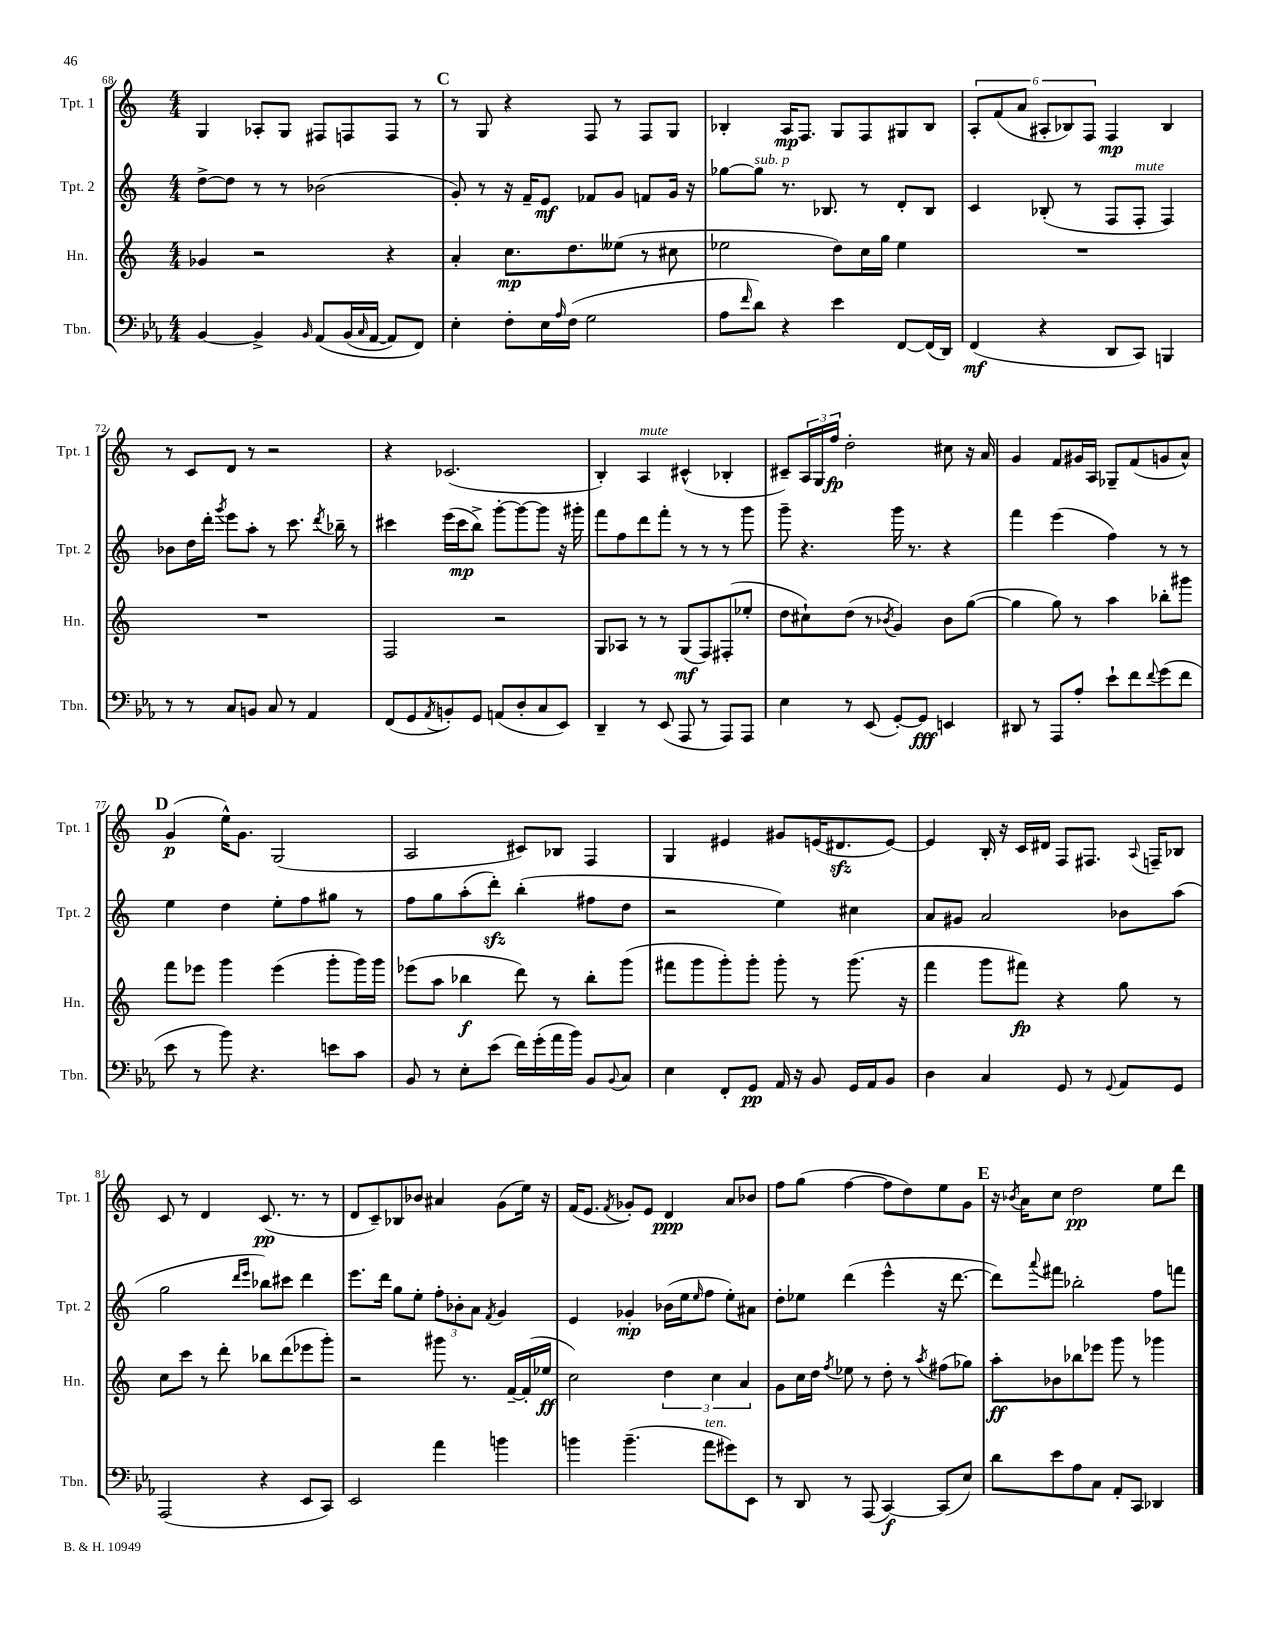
<<
\new StaffGroup <<
\new Staff = "s0" \with { instrumentName = "Tpt. 1" shortInstrumentName = "Tpt. 1" } {
    \clef treble \key c \major \numericTimeSignature \time 4/4
    g4 aes8-. g8 fis8 f8 f8 r8 |
    \mark \markup { \bold "C" } r8 g8 r4 f8 r8 f8 g8 |
    bes4-. a16\mp f8. g8 f8 gis8 bes8 |
    \tuplet 6/4 { a8-. f'8( a'8 ais8-. bes8) f8 } f4\mp bes4 |
    r8 c'8 d'8 r8 r2 |
    r4 ces'2.( |
    b4-.) a4^\markup { \italic "mute" } cis'4-^( bes4-. |
    cis'8--) \tuplet 3/2 { a16 g16 f''16\fp } d''2-. cis''8 r16 a'16 |
    g'4 f'8 gis'16 a16 ges8-- f'8( g'8 a'8-^) |
    \mark \markup { \bold "D" } g'4\p( e''16-^) g'8. g2( |
    a2 cis'8) bes8 f4 |
    g4 eis'4 gis'8 e'16( dis'8.\sfz e'8~) |
    e'4 b16-. r16 c'16 dis'16 f8 fis8. \appoggiatura { a8 } f16-- bes8 |
    c'8 r8 d'4 c'8.\pp( r8. r8 |
    d'8 c'8--) bes8 bes'8 ais'4 g'8( e''16) r16 |
    f'16( e'8. \acciaccatura { f'8 } ges'8-.) e'8 d'4\ppp a'8 bes'8 |
    f''8 g''8( f''4~ f''8 d''8) e''8 g'8 |
    \mark \markup { \bold "E" } r16 \acciaccatura { bes'8 } a'16 c''8 d''2\pp e''8 d'''8 \bar "|." |
}
\new Staff = "s1" \with { instrumentName = "Tpt. 2" shortInstrumentName = "Tpt. 2" } {
    \clef treble \key c \major \numericTimeSignature \time 4/4
    d''8~-> d''8 r8 r8 bes'2( |
    \mark \markup { \bold "C" } g'8-.) r8 r16 f'16-- e'8\mf fes'8 g'8 f'8 g'16 r16 |
    ges''8~ ges''8^\markup { \italic "sub. p" } r8. bes8. r8 d'8-. bes8 |
    c'4 bes8-.( r8 f8 f8-.^\markup { \italic "mute" } f4) |
    bes'8 d''16 d'''16-. \acciaccatura { g'''8 } e'''8 a''8-. r8 c'''8. \acciaccatura { d'''8 } bes''16-- r8 |
    cis'''4 e'''16( cis'''16\mp b''8->) g'''8~-. g'''8~ g'''8 r16 gis'''16-. |
    f'''8 f''8 d'''8 f'''8-. r8 r8 r8 g'''8 |
    g'''8-- r4. g'''16 r8. r4 |
    f'''4 e'''4( f''4) r8 r8 |
    \mark \markup { \bold "D" } e''4 d''4 e''8-. f''8 gis''8 r8 |
    f''8 g''8 a''8-.( d'''8-.\sfz) b''4-.( fis''8 d''8 |
    r2 e''4) cis''4 |
    a'8 gis'8 a'2 bes'8 a''8( |
    g''2 \grace { d'''16 e'''16 } bes''8) cis'''8 d'''4 |
    e'''8. d'''16 g''8 e''8-. \tuplet 3/2 { f''8-. bes'8-. a'8 } \acciaccatura { f'8 } g'4 |
    e'4 ges'4-.\mp bes'16( e''16 \grace { e''16 } f''8 e''8-.) ais'8 |
    d''8-. ees''8 d'''4( e'''4-^ r16 d'''8.~ |
    \mark \markup { \bold "E" } d'''8) \appoggiatura { a'''8 } fis'''8 bes''2-. f''8 f'''8 \bar "|." |
}
\new Staff = "s2" \with { instrumentName = "Hn." shortInstrumentName = "Hn." } {
    \clef treble \key c \major \numericTimeSignature \time 4/4
    ges'4 r2 r4 |
    \mark \markup { \bold "C" } a'4-. c''8.\mp d''8. eeses''8( r8 cis''8 |
    ees''2 d''8) c''16 g''16 ees''4 |
    R1 |
    R1 |
    f2 r2 |
    g8 aes8 r8 r8 g8\mf( f8) fis8-.( ees''8-. |
    d''8 cis''8-!) d''8( r8 \acciaccatura { bes'8 } g'4) bes'8 g''8~( |
    g''4 g''8) r8 a''4 bes''8-. gis'''8 |
    \mark \markup { \bold "D" } f'''8 ees'''8 g'''4 ees'''4( g'''8-. g'''16) g'''16 |
    ees'''8( a''8 bes''4\f d'''8) r8 bes''8-. g'''8( |
    fis'''8 g'''8 g'''8-.) g'''8-. g'''8-. r8 g'''8.( r16 |
    f'''4 g'''8 fis'''8\fp) r4 g''8 r8 |
    c''8 c'''8 r8 d'''8-. bes''8 d'''8( ees'''8 g'''8-.) |
    r2 gis'''8 r8. f'16~-- f'16-.( ees''16\ff |
    c''2) \tuplet 3/2 { d''4 c''4 a'4 } |
    g'8 c''16 d''16 \acciaccatura { f''8 } ees''8 r8 d''8-. r8 \acciaccatura { a''8 } fis''8( ges''8) |
    \mark \markup { \bold "E" } a''8-.\ff bes'8 bes''8 ees'''8 g'''8 r8 ges'''4 \bar "|." |
}
\new Staff = "s3" \with { instrumentName = "Tbn." shortInstrumentName = "Tbn." } {
    \clef bass \key ees \major \numericTimeSignature \time 4/4
    bes,4~ bes,4-> \grace { bes,16 } aes,8\( bes,16( \grace { c16 } aes,16~ aes,8) f,8\) |
    \mark \markup { \bold "C" } ees4-. f8-. ees16 \grace { aes16 } f16( g2 |
    aes8 \grace { f'16 } d'8) r4 ees'4 f,8~ f,16( d,16) |
    f,4\mf( r4 d,8 c,8) b,,4 |
    r8 r8 c8 b,8 c8 r8 aes,4 |
    f,8( g,8 \acciaccatura { aes,8 } b,8-.) g,8 a,8( d8-. c8 ees,8) |
    d,4-- r8 ees,8( aes,,8 r8 aes,,8) aes,,8 |
    ees4 r8 ees,8( g,8~-.) g,8\fff e,4 |
    dis,8 r8 aes,,8 aes8-. ees'8-! f'8 \appoggiatura { f'8 } g'8( f'8 |
    \mark \markup { \bold "D" } ees'8 r8 bes'8) r4. e'8 c'8 |
    bes,8 r8 ees8-. ees'8( f'16) g'16-.( aes'16 bes'16) bes,8 \appoggiatura { bes,8 } c8 |
    ees4 f,8-. g,8\pp aes,16 r16 bes,8 g,16 aes,16 bes,8 |
    d4 c4 g,8 r8 \appoggiatura { g,8 } aes,8 g,8 |
    aes,,2( r4 ees,8 c,8) |
    ees,2 aes'4 b'4 |
    b'4 b'4.--( aes'8^\markup { \italic "ten." } gis'8) ees,8 |
    r8 d,8 r8 aes,,8( c,4~\f) c,8( ees8) |
    \mark \markup { \bold "E" } d'8 ees'8 aes8 c8 aes,8-. c,8 des,4 \bar "|." |
}
>>
>>
\layout { \context { \Score currentBarNumber = #68 } }
